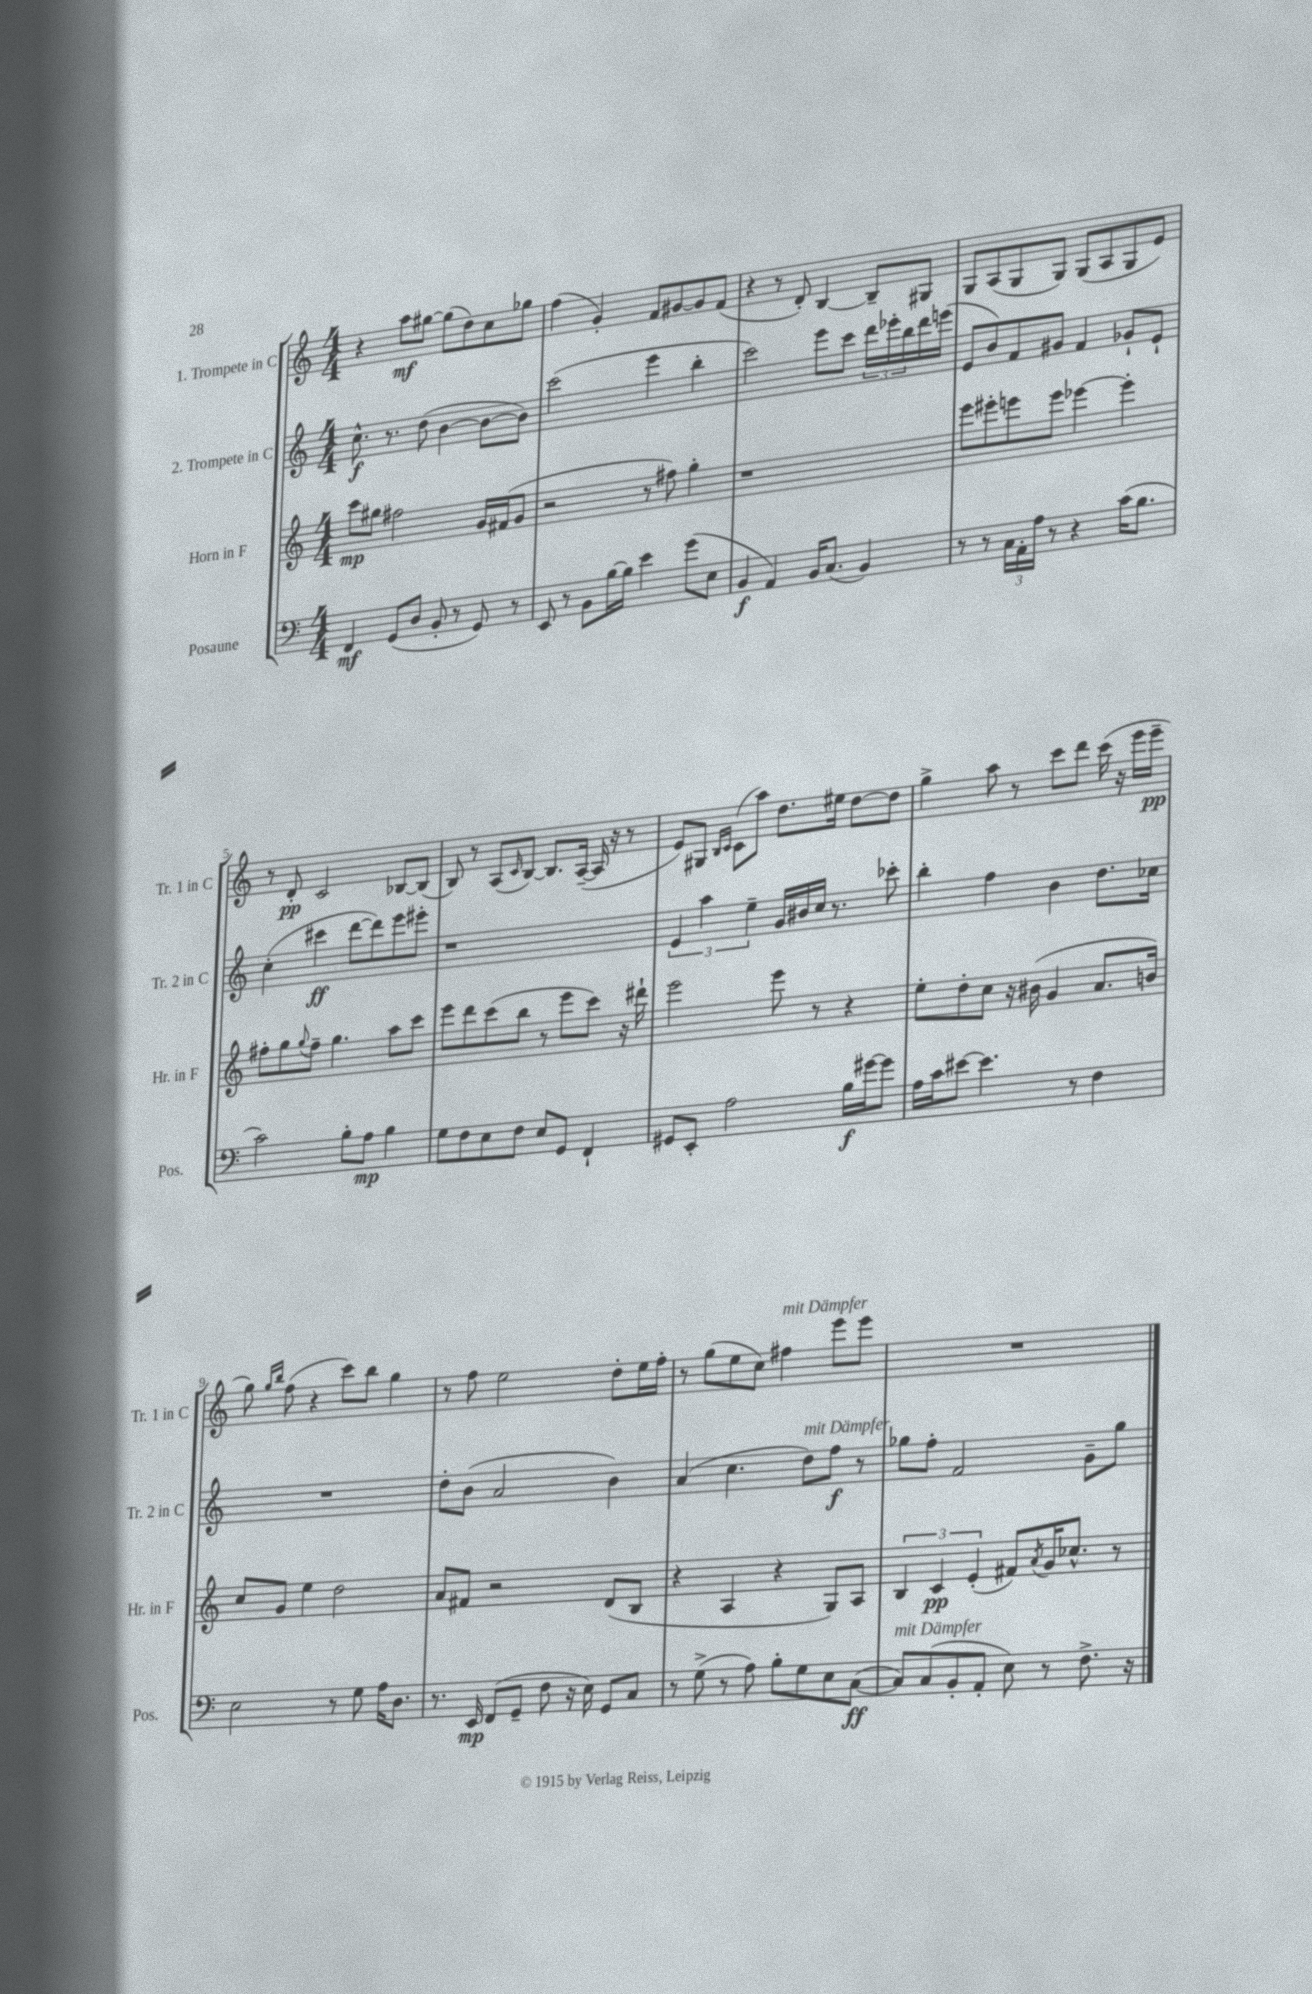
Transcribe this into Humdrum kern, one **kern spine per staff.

**kern	**kern	**kern	**kern
*staff4	*staff3	*staff2	*staff1
*clefF4	*clefG2	*clefG2	*clefG2
*k[]	*k[]	*k[]	*k[]
*M4/4	*M4/4	*M4/4	*M4/4
4FF	8ccc	8.cc^^	4r
.	8gg#	.	.
.	.	8.r	.
(8GG	2ff#	.	8aa
8D	.	(8dd	[8gg#
8BB'	.	[4b	(8gg#]
8r	.	.	8dd)
8GG)	16g	8b_	8cc
.	(16f#	.	.
8r	8g	8b])	8gg-
=	=	=	=
8EE	2r	(2ccc	(4ff
8r	.	.	.
8BB	.	.	4g')
[16B	.	.	.
16B]	.	.	.
4e	8r	4eee	8f
.	8ff#)	.	[8g#
(8g	4gg'	4bb'	8g#]
8E	.	.	(8f
=	=	=	=
4BB	1r	2ccc)	4r
4AA)	.	.	8r
.	.	.	8d')
16BB	.	8eee	[4B
(8.C	.	.	.
.	.	8ccc	.
4BB)	.	24ddd	8B~]
.	.	24eee-'	.
.	.	24bb	.
.	.	16ddd	8G#
.	.	(16eee	.
=	=	=	=
8r	8eee	8e	8G
8r	8eee#'	8b)	(8A
24C	8eee	8f	8G
24AA'	.	.	.
24A	.	.	.
8r	8eee	8g#	8G)
4r	[4eee-	4f	(8G
.	.	.	8A
(16c	4eee-']	8g-`	8G
8.B	.	.	.
.	.	8e`	8e)
=	=	=	=
2c)	8ff#'	(4cc'	8r
.	8gg	.	8d'
.	8qqgg	.	.
.	8ff#~	4ccc#	2c
.	4.gg	.	.
8B'	.	[8ddd	.
8A	.	8ddd])	.
4B	8aa	8eee	[8B-
.	8ccc	8eee#'	(8B-]
=	=	=	=
8G	8eee	1r	8B)
8F	8ddd	.	8r
8E	(8ccc	.	(8A
.	.	.	16qqc
8F	8bb	.	[8B)
8E	8r	.	8.B]
8GG	8eee	.	.
.	.	.	([16A~
4FF`	8ccc)	.	16A]
.	.	.	16r
.	16r	.	8r
.	16ddd#`	.	.
=	=	=	=
8GG#	2eee	6e	8e)
8EE'	.	.	8G#
.	.	6aa	.
.	.	.	16qqB
.	.	.	16qqc
2A	.	.	(8c
.	.	6ee~	.
.	.	.	8aa)
.	8eee	16g	8.dd
.	.	16b#	.
.	8r	16cc	.
.	.	8.r	16ee#
16B	4r	.	[8dd
[16g#	.	.	.
8g#]	.	8ccc-'	8dd]
=	=	=	=
16A	8ee'	4bb'	4gg^
16c	.	.	.
[8e#	8dd'	.	.
4.e#]	8cc	4ff	8aa
.	16r	.	8r
.	(16b#	.	.
.	4g	4b	8ccc
8r	.	.	8ddd
4F	8.a	8.dd	(16ccc
.	.	.	16r
.	.	.	16eee
.	16b)	16cc-	16eee~
=	=	=	=
2E	8cc	1r	8gg)
.	.	.	16qqgg
.	.	.	16qqbb
.	8g	.	(8ff
.	4ee	.	4r
8r	2dd	.	8ccc)
8G	.	.	8bb
16A	.	.	4gg
8.D	.	.	.
=	=	=	=
8.r	8a	8dd'	8r
.	8f#	(8b	8ff
16EE	.	.	.
(8FF	2r	2a	2ee
8GG~	.	.	.
8F	.	.	.
16r	.	.	.
16E)	.	.	.
8GG	(8d	4b)	8dd'
8C	8B	.	16ee
.	.	.	16ff'
=	=	=	=
8r	4r	(4a	8r
(8G^	.	.	(8gg
8r	4A	4.cc	8ee
8A)	.	.	8cc)
8B'	4r	.	4ff#
8G	.	8dd)	.
8E	8G)	8ff	8eee
([8C	8A	8r	8eee
=	=	=	=
8C])	6B	8gg-	1r
(8C	.	8ff'	.
.	6c	.	.
8BB'	.	2f	.
.	(6e'	.	.
8AA'	.	.	.
8E)	8f#)	.	.
.	8qa	.	.
8r	16g	.	.
.	8.cc-^^	.	.
8.F^	.	8g~	.
.	8r	8gg-	.
16r	.	.	.
==	==	==	==
*-	*-	*-	*-
